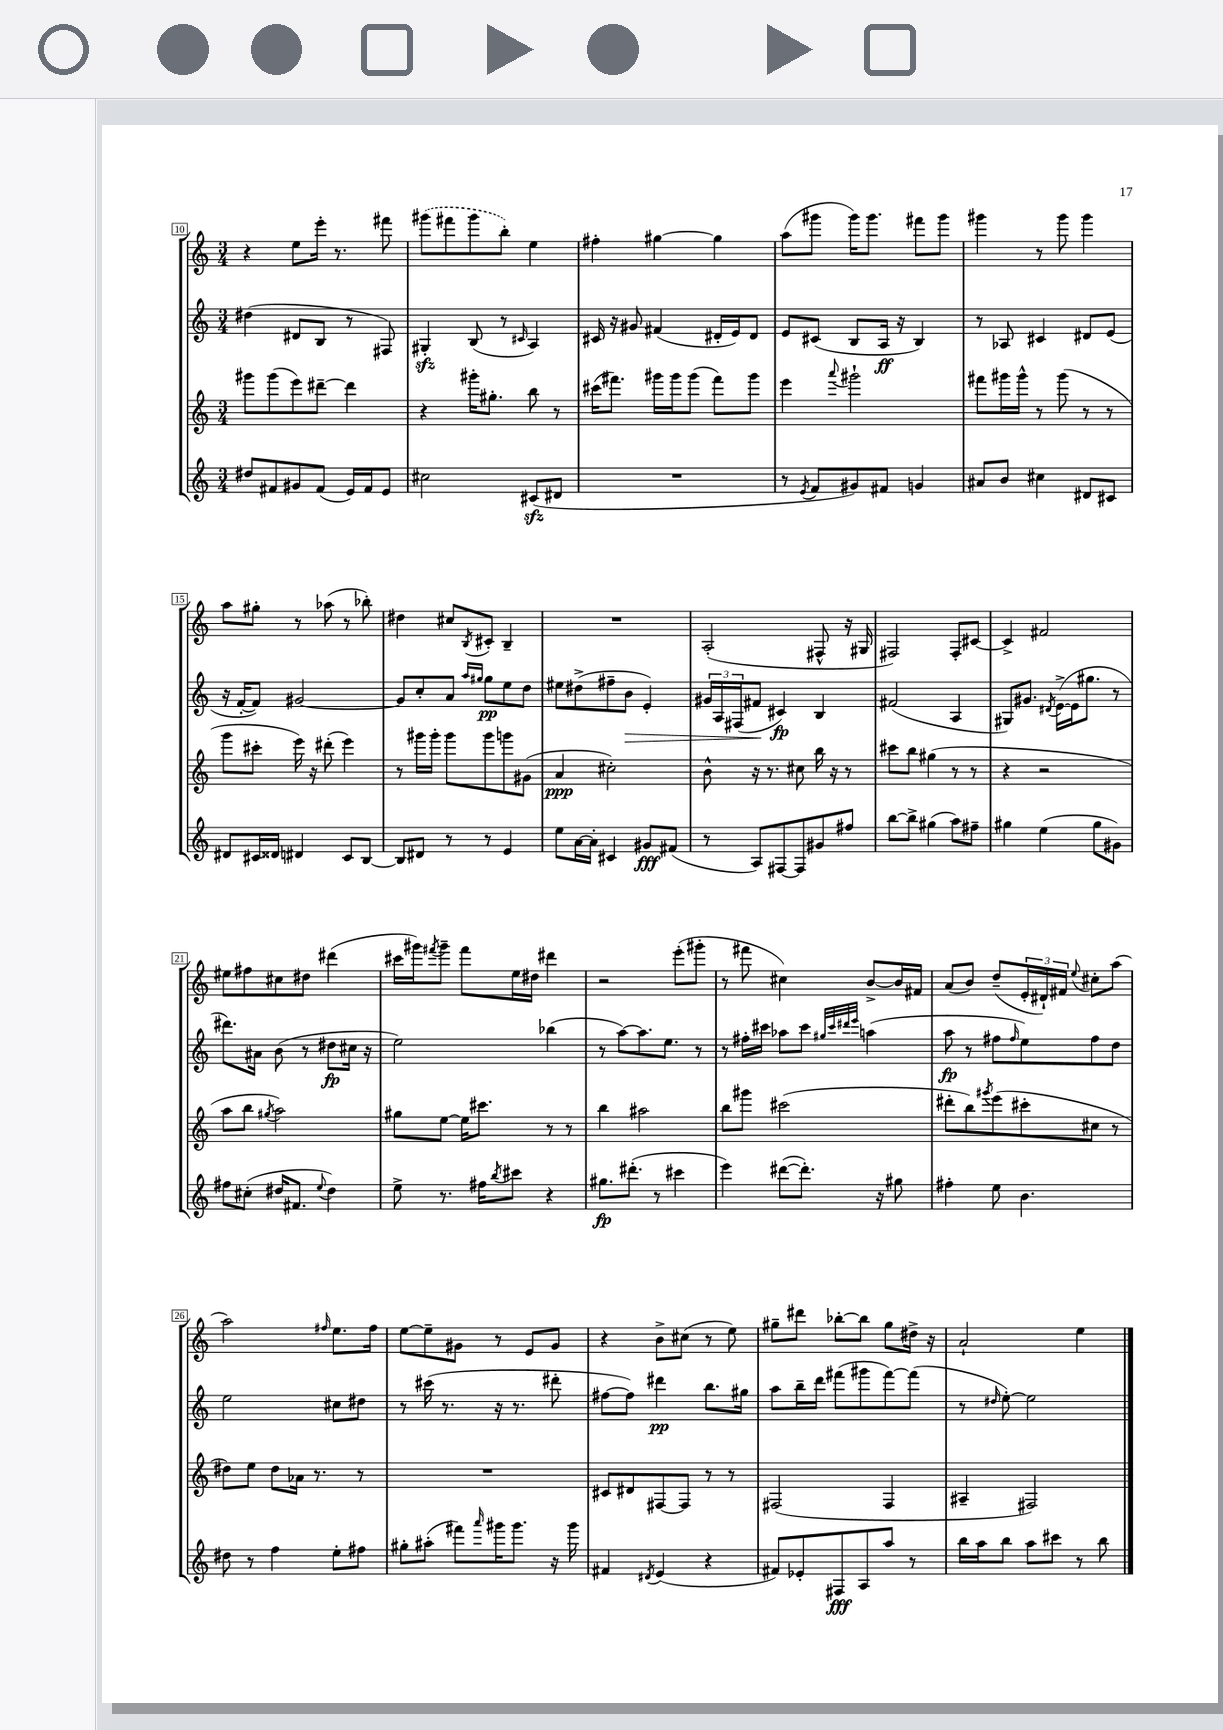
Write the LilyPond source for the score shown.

<<
\new StaffGroup <<
\new Staff = "s0" {
    \clef treble \key c \major \numericTimeSignature \time 3/4
    r4 e''8 e'''16-. r8. fis'''8 |
    \once \slurDashed gis'''8( fis'''8 gis'''8 b''8-.) e''4 |
    fis''4-. gis''4~ gis''4 |
    a''8( gis'''8 gis'''16) gis'''8. fis'''8 gis'''8 |
    gis'''4 r8 gis'''8 gis'''4 |
    a''8 gis''8-. r8 aes''8( r8 bes''8-.) |
    dis''4 cis''8 \acciaccatura { b8 } cis'8-. b4-- |
    R2. |
    a2-.( fis8-^ r16 gis16 |
    fis2) fis8-. cis'8~ |
    cis'4-> fis'2 |
    eis''8 fis''8 cis''8 dis''8 dis'''4( |
    cis'''16 gis'''16) \acciaccatura { fis'''8 } gis'''8-- fis'''8 e''16 dis''16 dis'''4 |
    r2 e'''8-.( gis'''8-. |
    r8 fis'''8 cis''4) b'8~-> b'16 fis'16 |
    a'8( b'8) d''8--( \tuplet 3/2 { e'16-. dis'16-!) fis'16 } \appoggiatura { e''8 } cis''8-. a''8( |
    a''2) \grace { fis''16 } e''8. fis''16 |
    e''8~ e''8-- gis'8 r8 e'8 gis'8 |
    r4 b'8-> cis''8( r8 e''8) |
    gis''8-- dis'''8 bes''8~-. bes''8 gis''8 dis''16-> r16 |
    a'2-! e''4 \bar "|." |
}
\new Staff = "s1" {
    \clef treble \key c \major \numericTimeSignature \time 3/4
    dis''4( dis'8 b8 r8 fis8) |
    gis4-.\sfz b8( r8 \grace { cis'16 } a4) |
    cis'16 r16 gis'8 fis'4( dis'16-. e'16) dis'8 |
    e'8 cis'8( b8 a16\ff r16 b4) |
    r8 aes8 cis'4 dis'8 e'8( |
    r16 f'16~-. f'8) gis'2~ |
    gis'8 c''8-. a'8 \grace { a''16 gis''16 } gis''8\pp e''8 d''8 |
    eis''8 dis''8->( fis''8-- b'8\> e'4-.) |
    \tuplet 3/2 { gis'16 a16 fis16( } fis'8\! cis'4\fp) b4 |
    fis'2( a4 |
    gis8) gis'8. \acciaccatura { dis'8 } e'16~->( e'16 gis''8. r8 |
    dis'''8.) ais'16 b'8( r8 dis''8\fp cis''16 r16 |
    e''2) bes''4( |
    r8 a''8~) a''8. e''8. r8 |
    r8 fis''16-. cis'''16 aes''8 cis'''8 \grace { gis''32 cis'''32 dis'''32 e'''32 } a''4( |
    a''8\fp r8 fis''8 \grace { fis''16 } e''8) fis''8 d''8 |
    e''2 cis''8 dis''8 |
    r8 cis'''16( r8. r16 r8. dis'''8-. |
    fis''8~ fis''8) dis'''4\pp b''8. gis''16 |
    a''8 b''16-- d'''16 fis'''8( gis'''8 fis'''8~) fis'''8( |
    r8 \grace { dis''16 } e''8~-.) e''2 \bar "|." |
}
\new Staff = "s2" {
    \clef treble \key c \major \numericTimeSignature \time 3/4
    gis'''8 gis'''8( e'''8) dis'''8~-- dis'''4 |
    r4 gis'''16-. gis''8.-. b''8 r8 |
    cis'''16( fis'''8.) gis'''16 gis'''16 gis'''8( fis'''8) gis'''8 |
    e'''4 \appoggiatura { a'''8 } gis'''2-! |
    fis'''8 gis'''16 gis'''16-^ r8 gis'''8( r8 r8 |
    g'''8 cis'''8-. e'''16) r16 dis'''8-.( e'''4) |
    r8 gis'''16 gis'''16-. gis'''8 gis'''8 g'''8 gis'8( |
    a'4\ppp cis''2-.) |
    b'8-^ r16 r8. cis''8 b''16 r16 r8 |
    cis'''8 b''8 gis''4( r8 r8 |
    r4 r2 |
    a''8 b''8 \acciaccatura { gis''8 } a''2) |
    gis''8 e''8~ e''16 cis'''8. r8 r8 |
    b''4 ais''2 |
    b''8 gis'''8 cis'''2( |
    dis'''8-. b''8) \acciaccatura { gis'''8 } e'''8( cis'''8-. cis''8 r8 |
    dis''8) e''8 dis''8 aes'16 r8. r8 |
    R2. |
    cis'8 dis'8 fis8~ fis8 r8 r8 |
    fis2( fis4 |
    ais4-- fis2) \bar "|." |
}
\new Staff = "s3" {
    \clef treble \key c \major \numericTimeSignature \time 3/4
    dis''8 fis'8 gis'8 fis'8( e'16) fis'16 e'8 |
    cis''2 cis'8\sfz( dis'8 |
    R2. |
    r8 \acciaccatura { e'8 } f'8 gis'8) fis'8 g'4 |
    ais'8 b'8 cis''4 dis'8 cis'8 |
    dis'8 cis'16 disis'16 dis'4 cis'8 b8~ |
    b8 dis'8 r8 r8 e'4 |
    e''8 a'16~ a'16-. cis'4 gis'8\fff fis'8( |
    r8 a8) fis8~ fis8 gis'8 fis''8 |
    b''8~ b''8-> gis''4( a''8) fis''8-- |
    gis''4 e''4( gis''8 gis'8) |
    fis''8 cis''8-.( dis''16 fis'8. \appoggiatura { e''8 } dis''4) |
    e''8-> r8. fis''16 \acciaccatura { b''8 } cis'''8 r4 |
    gis''8.\fp dis'''8.-.( r8 cis'''4 |
    e'''4) dis'''8~( dis'''8.-.) r16 gis''8 |
    fis''4-. e''8 b'4. |
    dis''8 r8 f''4 e''8-. fis''8 |
    gis''8-. ais''8-.( fis'''8) \grace { a'''16 } gis'''16 gis'''8. r16 gis'''16 |
    fis'4 \acciaccatura { dis'8 } e'4( r4 |
    fis'8) ees'8-. fis8\fff a8 a''8 r8 |
    b''16 a''16 b''8 a''8 cis'''8 r8 b''8 \bar "|." |
}
>>
>>
\layout { \context { \Score currentBarNumber = #10 \override BarNumber.stencil = #(make-stencil-boxer 0.1 0.3 ly:text-interface::print) } }
